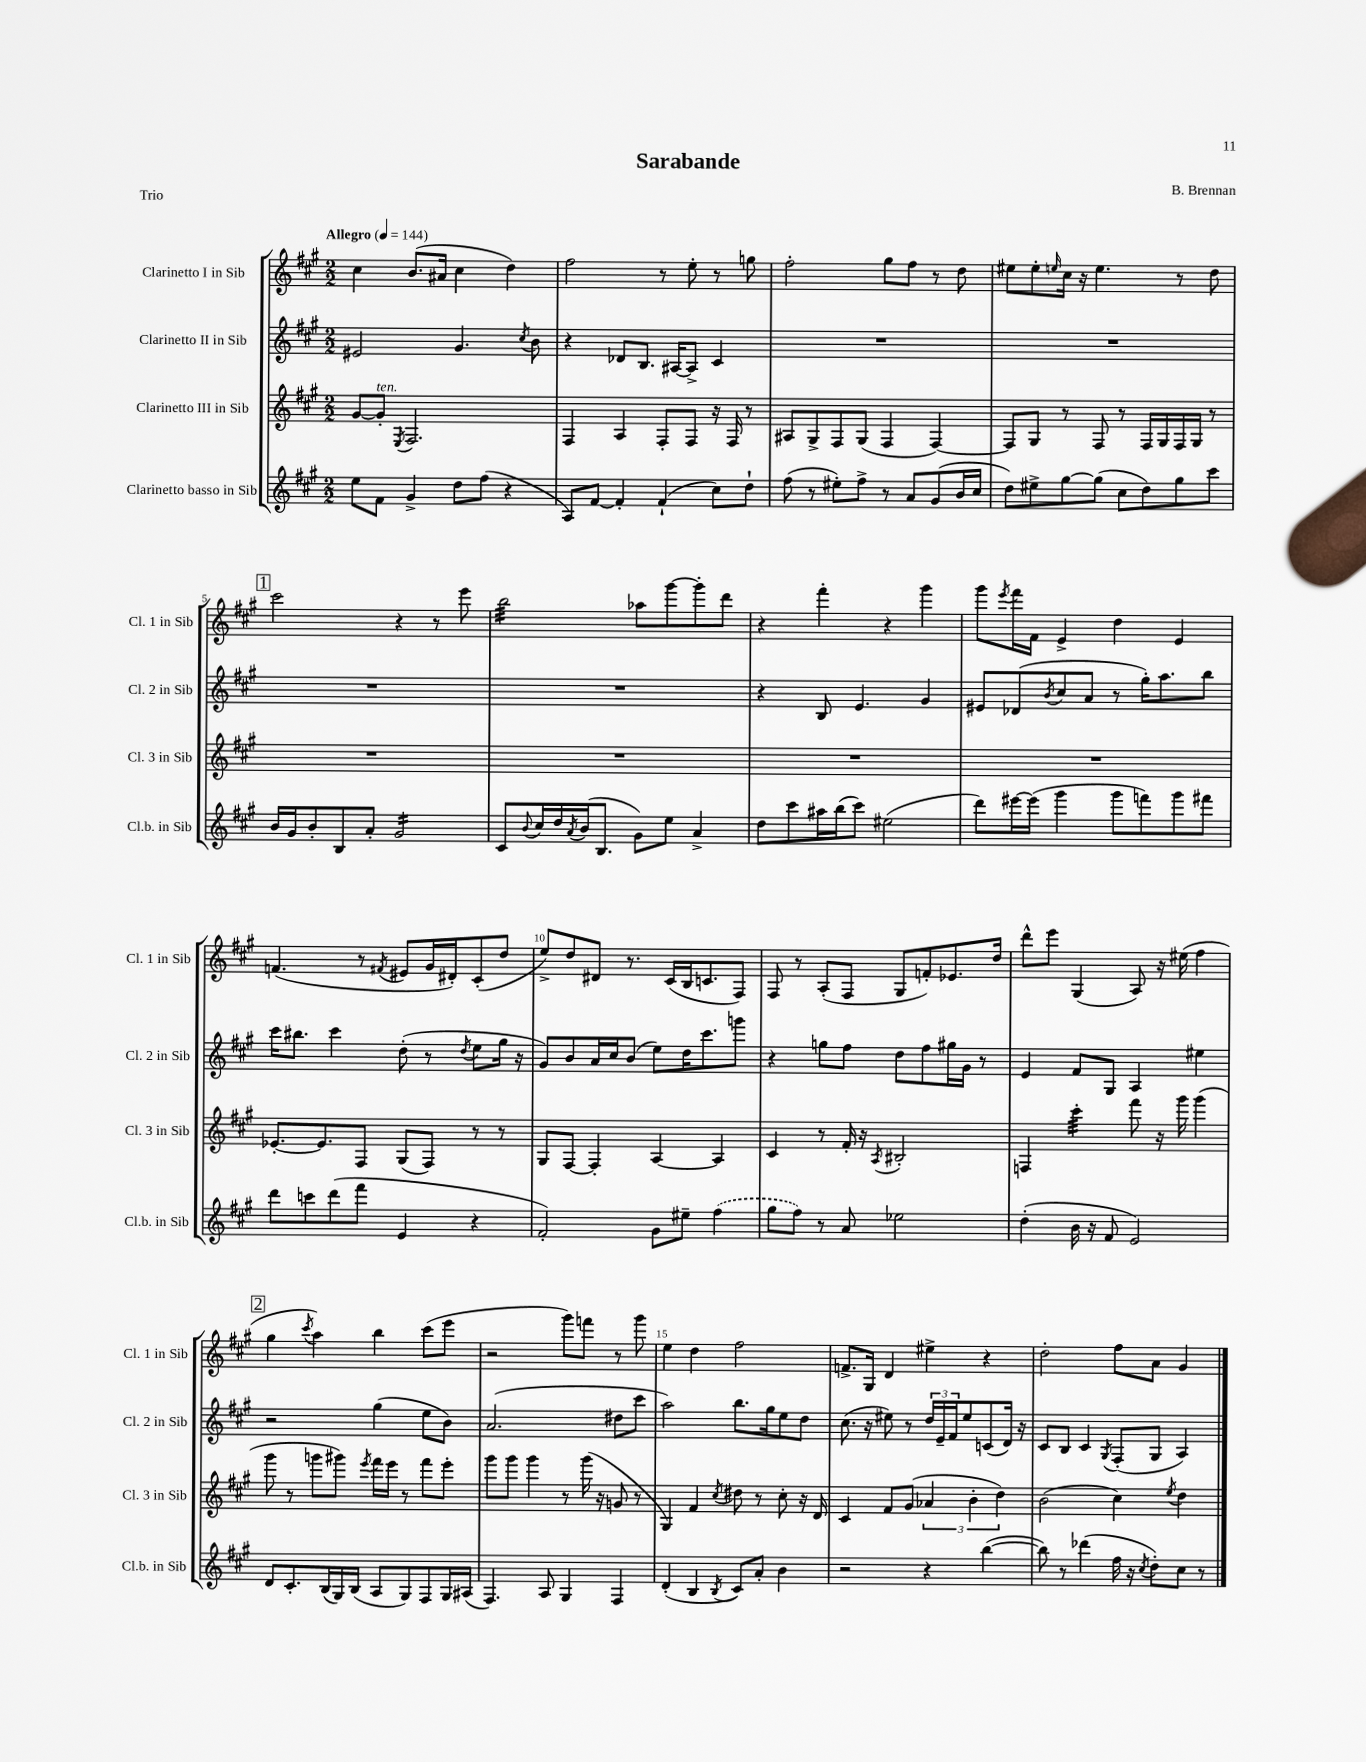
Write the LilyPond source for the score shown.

\header { title = "Sarabande" composer = "B. Brennan" piece = "Trio" }
<<
\new StaffGroup <<
\new Staff = "s0" \with { instrumentName = "Clarinetto I in Sib" shortInstrumentName = "Cl. 1 in Sib" } {
    \clef treble \key a \major \numericTimeSignature \time 2/2 \tempo "Allegro" 4 = 144
    cis''4 b'8.( ais'16 cis''4 d''4) |
    fis''2 r8 e''8-. r8 g''8 |
    fis''2-. gis''8 fis''8 r8 d''8 |
    eis''8 eis''8-. \grace { e''16 } cis''16 r16 e''4. r8 d''8 |
    \mark \markup { \box "1" } cis'''2 r4 r8 e'''8 |
    b''2:32 aes''8 gis'''8~ gis'''8-. d'''8 |
    r4 fis'''4-. r4 gis'''4 |
    gis'''8 \acciaccatura { e'''8 } fis'''16 fis'16 e'4-> d''4 e'4 |
    f'4.( r8 \acciaccatura { fis'8 } eis'8 gis'16 dis'16-.) cis'8-.( d''8 |
    e''8->) d''8 dis'8 r8. cis'16( b16 c'8. fis8) |
    fis8 r8 a8-.( fis8 gis8 f'8-.) ees'8. d''16 |
    d'''8-^ e'''8 gis4( a8) r16 eis''16( fis''4 |
    \mark \markup { \box "2" } gis''4 \acciaccatura { cis'''8 } a''4) b''4 cis'''8( e'''8 |
    r2 gis'''8) f'''8 r8 gis'''8 |
    e''4 d''4 fis''2 |
    f'8.-> gis16 d'4 eis''4-> r4 |
    d''2-. fis''8 a'8 gis'4 \bar "|." |
}
\new Staff = "s1" \with { instrumentName = "Clarinetto II in Sib" shortInstrumentName = "Cl. 2 in Sib" } {
    \clef treble \key a \major \numericTimeSignature \time 2/2
    eis'2 gis'4. \acciaccatura { cis''8 } b'8 |
    r4 des'8 b8. ais16~ ais8-> cis'4 |
    R1 |
    R1 |
    \mark \markup { \box "1" } R1 |
    R1 |
    r4 b8 e'4. gis'4 |
    eis'8 des'8( \acciaccatura { b'8 } cis''8 a'8 r8 gis''16-.) a''8. b''8 |
    cis'''16 bis''8. cis'''4 d''8-.( r8 \acciaccatura { d''8 } e''8 gis''16 r16 |
    gis'8) b'8 a'16 cis''16 b'8( e''8) d''16 cis'''8. g'''8 |
    r4 g''8 fis''8 d''8 fis''8 gis''16 gis'16 r8 |
    e'4 fis'8 gis8 a4 eis''4 |
    \mark \markup { \box "2" } r2 gis''4( e''8 b'8) |
    a'2.( dis''8 cis'''8 |
    a''2) b''8. gis''16 e''8 d''8 |
    cis''8.( r16 eis''8) r8 \tuplet 3/2 { d''16 e'16-- fis'16 } eis''8 c'8( d'16) r16 |
    cis'8 b8 cis'4 \acciaccatura { gis8 } fis8-.( gis8 a4) \bar "|." |
}
\new Staff = "s2" \with { instrumentName = "Clarinetto III in Sib" shortInstrumentName = "Cl. 3 in Sib" } {
    \clef treble \key a \major \numericTimeSignature \time 2/2
    gis'8~ gis'8-.^\markup { \italic "ten." } \acciaccatura { e8 } fis2. |
    fis4 a4 fis8-. fis8 r16 fis16 r8 |
    ais8 gis8-> fis8 gis8( fis4 fis4~) |
    fis8 gis8 r8 fis8 r8 fis16 gis16 fis16 gis16 r8 |
    \mark \markup { \box "1" } R1 |
    R1 |
    R1 |
    R1 |
    ees'8.~-. ees'8. fis8 gis8( fis8) r8 r8 |
    gis8 fis8~ fis4-. a4~ a4 |
    cis'4 r8 fis'16-. r16 \acciaccatura { a8 } bis2-. |
    f4 cis'''4:32-. fis'''8 r16 gis'''16 gis'''4( |
    \mark \markup { \box "2" } gis'''8 r8 g'''8 gis'''8) \acciaccatura { e'''8 } fis'''16 e'''16 r8 fis'''8 e'''8-. |
    gis'''8 gis'''8 gis'''4 r8 gis'''16( r16 g'8 r8 |
    gis4) fis'4 \acciaccatura { cis''8 } dis''8 r8 cis''8-. r16 d'16 |
    cis'4 fis'8 gis'8( \tuplet 3/2 { aes'4 b'4-. d''4) } |
    b'2( cis''4) \acciaccatura { e''8 } d''4 \bar "|." |
}
\new Staff = "s3" \with { instrumentName = "Clarinetto basso in Sib" shortInstrumentName = "Cl.b. in Sib" } {
    \clef treble \key a \major \numericTimeSignature \time 2/2
    e''8 fis'8 gis'4-> d''8 fis''8( r4 |
    a8) fis'8~ fis'4-. fis'4-!( cis''8) d''8-! |
    fis''8( r8 eis''8-.) fis''8-> r8 a'8 gis'8( b'16 cis''16 |
    d''8) eis''8-> gis''8~ gis''8( cis''8 d''8) gis''8 cis'''8 |
    \mark \markup { \box "1" } b'16 gis'16 b'8-. b8 a'8-. gis'2:16 |
    cis'8 \appoggiatura { b'8 } cis''16 d''16 \acciaccatura { a'8 } b'16( b8. gis'8) e''8 a'4-> |
    d''8 cis'''8 ais''16 b''16( cis'''8) eis''2( |
    d'''8) eis'''16~ eis'''16( gis'''4 gis'''8 f'''8) gis'''8 fis'''8 |
    d'''8 c'''8 d'''8( fis'''8 e'4 r4 |
    fis'2-.) gis'8 eis''8-- \once \slurDashed fis''4( |
    gis''8 fis''8) r8 a'8 ees''2 |
    d''4-.( b'16 r16 fis'8 e'2) |
    \mark \markup { \box "2" } d'8 cis'8.-. b16( gis16) b16( a8 gis8) fis8 gis16 ais16( |
    fis4.) a8 gis4 fis4 |
    d'4-.( b4 \acciaccatura { b8 } cis'8) a'8-. b'4 |
    r2 r4 b''4~( |
    b''8) r8 des'''4( fis''16 r16 \acciaccatura { cis''8 } d''8-.) cis''8 r8 \bar "|." |
}
>>
>>
\layout { \context { \Score \override BarNumber.break-visibility = ##(#f #t #t) barNumberVisibility = #(every-nth-bar-number-visible 5) } }
